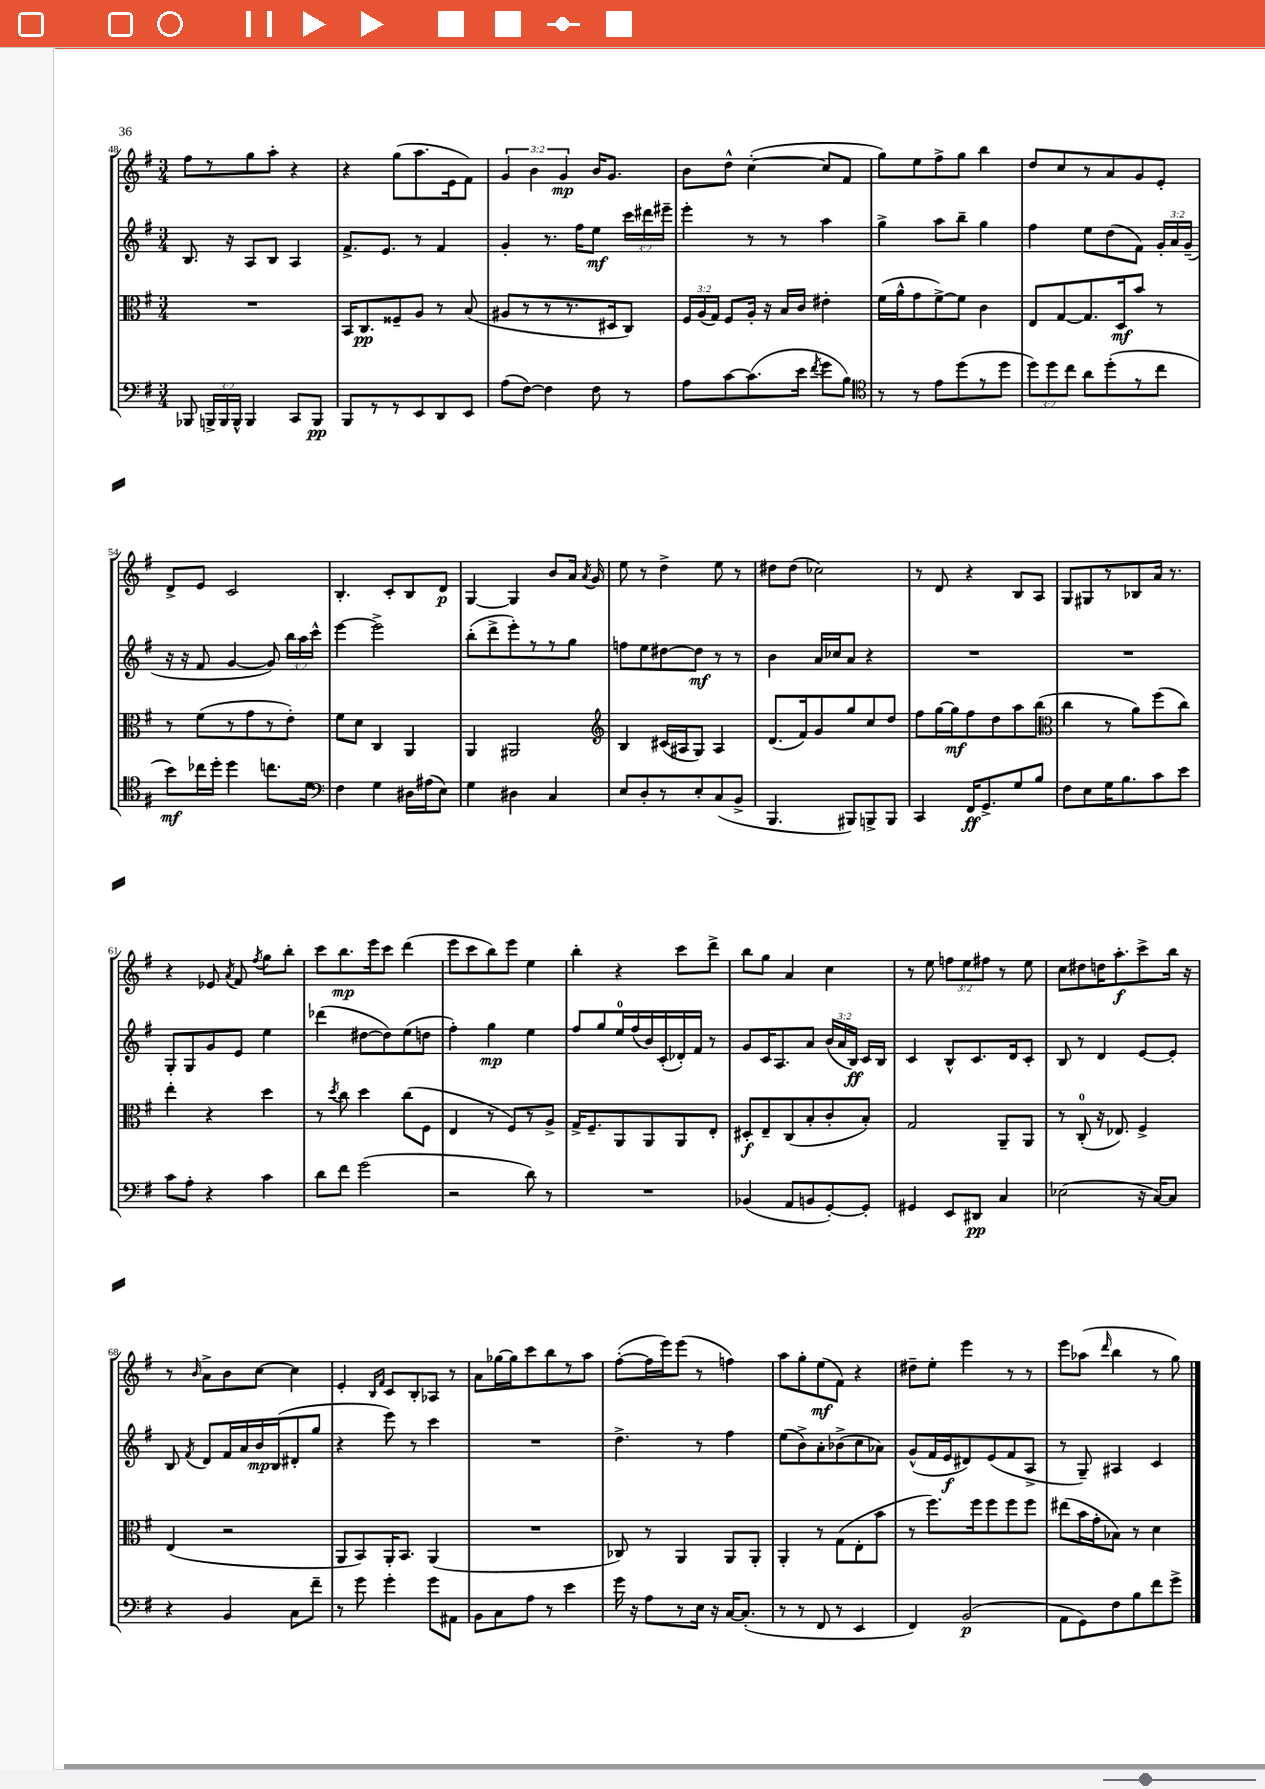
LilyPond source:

<<
\new StaffGroup <<
\new Staff = "s0" {
    \clef treble \key g \major \numericTimeSignature \time 3/4 \override Staff.TupletNumber.text = #tuplet-number::calc-fraction-text
    \autoBeamOff fis''8[ r8 g''8 a''8]-. r4 |
    r4 g''8[( a''8. e'16 fis'8]) |
    \tuplet 3/2 { g'4 b'4 g'4\mp } b'16[ g'8.] |
    b'8[ d''8]-^ c''4~-.( c''8[ fis'8] |
    g''8[) e''8 fis''8-> g''8] b''4 |
    d''8[ c''8 r8 a'8 g'8 e'8]-. |
    d'8[-> e'8] c'2 |
    b4.-. c'8[-. b8 d'8]\p |
    g4~ g4 b'8[ a'16] \acciaccatura { a'8 } g'16 |
    e''8 r8 d''4-> e''8 r8 |
    dis''8[ dis''8]( ces''2) |
    r8 d'8 r4 b8[ a8] |
    g8[ gis8 r8 bes8 a'16] r8. |
    r4 ees'8 \acciaccatura { a'8 } fis'8 \acciaccatura { fis''8 } g''8[ b''8]-. |
    c'''8[ b''8.\mp e'''16 c'''8] d'''4( |
    e'''8[ c'''8 b''8) e'''8] e''4 |
    b''4-. r4 c'''8[ d'''8]-> |
    b''8[ g''8] a'4 c''4 |
    r8 e''8 \tuplet 3/2 { f''8[ e''8 fis''8] } r8 e''8 |
    c''8[ dis''8 d''16 a''8.-.\f c'''8-> b''16] r16 |
    r8 \grace { b'16 } a'8[-> b'8 c''8]~ c''4 |
    e'4-. \grace { b16[ fis'16] } c'8[ b8-. aes8] r8 |
    a'8[ ges''16~ ges''16 c'''8 b''8 r8 a''8] |
    fis''8[~-.( fis''16 e'''16) e'''8]( r8 f''4) |
    a''8[ g''8-. e''8\mf( fis'8]) r4 |
    dis''8[-- e''8]-. e'''4 r8 r8 |
    e'''8[ aes''8]( \grace { d'''16 } b''4 r8 g''8) \bar "|." |
}
\new Staff = "s1" {
    \clef treble \key g \major \numericTimeSignature \time 3/4 \override Staff.TupletNumber.text = #tuplet-number::calc-fraction-text
    \autoBeamOff b8. r16 a8[ b8] a4 |
    fis'8.[-> e'8.] r8 fis'4 |
    g'4-. r8. fis''16[ e''8]\mf \tuplet 3/2 { c'''16[ dis'''16 eis'''16]-- } |
    e'''4-. r8 r8 a''4 |
    g''4-> a''8[ b''8]-- g''4 |
    fis''4 e''8[ d''8( fis'8]) \tuplet 3/2 { g'16[-. a'16 g'16]--( } |
    r16 r16 fis'8 g'4~ g'8) \tuplet 3/2 { b''16[ a''16 c'''16]-^ } |
    e'''4~ e'''2-> |
    b''8[-.( d'''8-> e'''8-.) r8 r8 g''8] |
    f''8[ e''8 dis''8~ dis''8]\mf r8 r8 |
    b'4 a'16[ ces''16 a'8] r4 |
    R2. |
    R2. |
    g8[-. g8 g'8 e'8] e''4 |
    des'''4( dis''8[~ dis''8) e''8( d''8] |
    fis''4-.) g''4\mp e''4 |
    fis''8[ g''8 e''16-0 fis''16( b'16) c'16-.( des'16-.) fis'16] r8 |
    g'8[ c'16 a8. a'8] \tuplet 3/2 { b'16[( a'16 b16]\ff) } c'16[ b16] |
    c'4 b8[-^ c'8. d'16 c'8]-. |
    b8 r8 d'4 e'8[~ e'8]-. |
    b8 \acciaccatura { fis'8 } d'8[ fis'16 a'16 b'16\mp b16( dis'8-. g''8] |
    r4 e'''8) r8 c'''4 |
    R2. |
    d''4.-> r8 fis''4 |
    e''8[( b'8->) a'8-. bes'8->( c''8 aes'8]) |
    g'8[-^( fis'16 e'16\f dis'8) e'8( fis'8 a8]-> |
    r8 g8--) ais4 c'4 \bar "|." |
}
\new Staff = "s2" {
    \clef alto \key g \major \numericTimeSignature \time 3/4 \override Staff.TupletNumber.text = #tuplet-number::calc-fraction-text
    \autoBeamOff R2. |
    b,16[ c8.\pp fisis8-- a8] r8 b8( |
    ais8[ r8 r8 r8. dis16 c8]) |
    \tuplet 3/2 { fis16[ a16( g16]) } fis8[ a16]-. r16 b16[ c'16] eis'4-. |
    fis'16[( a'16-^ g'8 fis'8~->) fis'8] c'4 |
    e8[ g8~ g8. d16\mf b'8] r8 |
    r8 fis'8[( r8 g'8 r8 e'8]-.) |
    fis'8[ d'8] c4 a,4 |
    a,4 ais,2 |
    \clef treble b4 cis'16[( ais16 g8]) ais4 |
    d'8.[( fis'16) g'8 g''8 c''8 d''8] |
    fis''8[ g''16~ g''16\mf fis''8 d''8 a''8 b''8]( |
    \clef alto c''4 r8 a'8[) fis''8( c''8]) |
    e''4-. r4 d''4 |
    r8 \acciaccatura { d''8 } c''8 d''4 c''8[( fis8] |
    e4 r8 fis8[) r8 a8]-> |
    g16[-> fis8.-- a,8 a,8 a,8 e8]-. |
    dis8[-.\f e8-- c8( b8-. c'8-. b8]-.) |
    g2 a,8[-- a,8] |
    r8 c8-0-.( r16 ees8.) fis4-> |
    e4( r2 |
    a,8[ b,8) a,16-. b,8.] a,4( |
    R2. |
    ces8) r8 a,4 a,8[ a,8]-. |
    a,4-. r8 g8[( e8-. b'8] |
    r8 fis''8.[) fis''16 fis''8 fis''8 fis''8] |
    eis''8[( b'16 g'16-. bes8]) r8 d'4 \bar "|." |
}
\new Staff = "s3" {
    \clef bass \key g \major \numericTimeSignature \time 3/4 \override Staff.TupletNumber.text = #tuplet-number::calc-fraction-text
    \autoBeamOff bes,,8 \tuplet 3/2 { b,,16[-> b,,16 b,,16]-^ } b,,4 c,8[ b,,8]\pp |
    b,,8[ r8 r8 e,8 d,8 e,8] |
    a8[( fis8]~) fis4 fis8 r8 |
    a8[ c'8~ c'8.( e'16] \acciaccatura { fis'8 } g'8[ b8]) |
    \clef tenor r8 r8 e'8[ d''8( r8 d''8] |
    \tuplet 3/2 { d''8[) d''8 c''8] } a'8[ d''8-.( r8 c''8] |
    b'8[\mf) ces''16 d''16]-. d''4 c''8.[ d'16] |
    \clef bass fis4 g4 dis16[ ais16( e8]) |
    g4 dis4 c4 |
    e8[ d8-. r8 e8-. c8( b,8]-> |
    b,,4. bis,,8[) b,,8-> b,,8] |
    c,4 fis,16[\ff g,8.-> g8 b8] |
    fis8[ e8 g16 b8. c'8 e'8] |
    c'8[ a8]-. r4 c'4 |
    d'8[ fis'8] g'2( |
    r2 d'8) r8 |
    R2. |
    bes,4( a,8[ b,8 g,8~-.) g,8]-. |
    gis,4 e,8[ dis,8]\pp c4 |
    ees2( r16 c16[~) c8] |
    r4 b,4 c8[ fis'8]-- |
    r8 g'8 g'4-. g'8[ ais,8] |
    b,8[ c8 a8] r8 e'4 |
    g'16 r16 a8[ r8 e16] r16 c16[~ c8.]-.( |
    r8 r8 fis,8 r8 e,4 |
    fis,4) b,2\p( |
    a,8[ g,8) fis8 b8 fis'8 g'8]-> \bar "|." |
}
>>
>>
\layout { \context { \Score currentBarNumber = #48 } }
